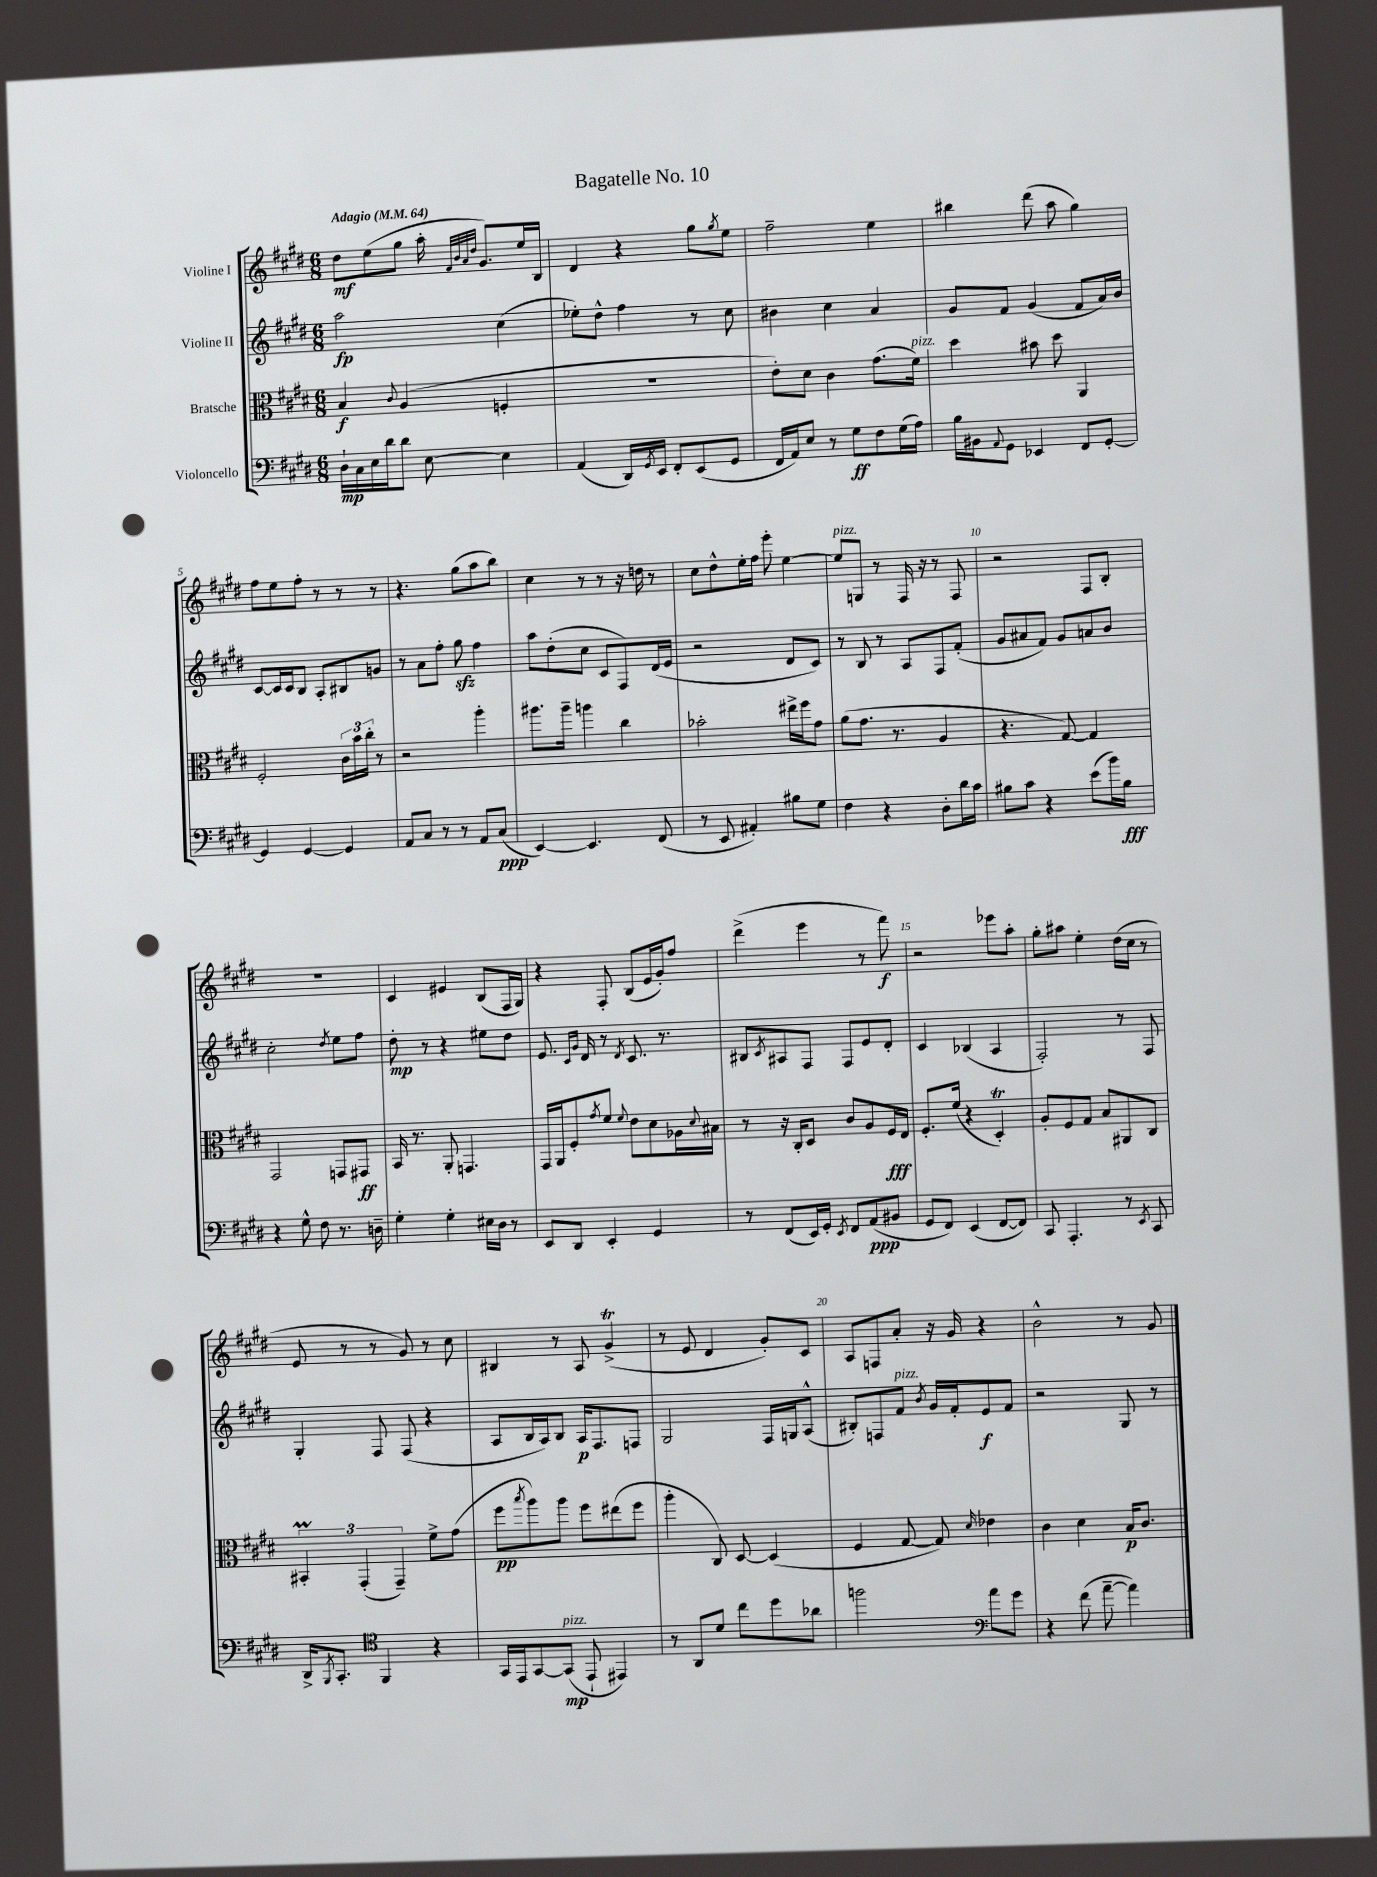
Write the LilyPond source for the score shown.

\header { title = "Bagatelle No. 10" }
<<
\new StaffGroup <<
\new Staff = "s0" \with { instrumentName = "Violine I" } {
    \clef treble \key e \major \numericTimeSignature \time 6/8 \tempo "Adagio" 4 = 64
    dis''8\mf e''8( gis''8 a''16-. \grace { fis'32 b'32 a'32 dis''32 } gis'8.) e''16 b16 |
    dis'4 r4 gis''8 \acciaccatura { gis''8 } e''8 |
    fis''2-- e''4 |
    bis''4 dis'''8( a''8 gis''4) |
    fis''8 e''8 fis''8-. r8 r8 r8 |
    r4. gis''8( a''8 b''8) |
    cis''4 r8 r8 r16 d''16 r8 |
    cis''8 dis''8-^ e''16-. fis''16 e'''8-. e''4~ |
    e''8^\markup { \italic "pizz." } g8 r8 fis16 r16 r8 fis8 |
    r2 fis8 b8-. |
    R2. |
    cis'4 eis'4 b8( fis16 gis16) |
    r4 fis8-. b8( e'16 gis'16-.) fis''8 |
    dis'''4->( e'''4 r8 fis'''8\f) |
    r2 ees'''8 a''8-. |
    gis''8-. ais''8 e''4-. dis''16( cis''16 r8 |
    e'8 r8 r8 gis'8) r8 cis''8 |
    bis4 r8 a8 gis'4->\trill( |
    r8 e'8 dis'4 gis'8-.) cis'8 |
    a8 f8 a'8-. r16 gis'16 r4 |
    b'2-^ r8 gis'8 \bar "|." |
}
\new Staff = "s1" \with { instrumentName = "Violine II" } {
    \clef treble \key e \major \numericTimeSignature \time 6/8
    a''2\fp cis''4( |
    ees''8-.) dis''8-^ fis''4 r8 cis''8 |
    bis'4 cis''4 a'4 |
    gis'8 fis'8 gis'4( fis'8 a'16) b'16 |
    cis'8~ cis'16 cis'16 b8 a8-. bis8 g'8 |
    r8 a'8 fis''8-. gis''8\sfz fis''4 |
    a''8 dis''8-.( cis''8 cis'8 fis8) dis'16( e'16 |
    r2 dis'8 cis'8) |
    r8 b8 r8 a8 fis8 fis'8-.( |
    gis'8 ais'8 fis'8) gis'8 a'8 b'8 |
    cis''2-. \acciaccatura { dis''8 } e''8 fis''8 |
    dis''8-.\mp r8 r4 eis''8 dis''8 |
    e'8. \grace { cis'16 gis'16 } dis'16 r8 \acciaccatura { dis'8 } cis'8. r8. |
    bis8 \acciaccatura { cis'8 } ais8 fis8 fis8 e'8 dis'8-. |
    cis'4 bes4( a4 |
    fis2-.) r8 fis8 |
    gis4-. fis8 fis8( r4 |
    a8 b16 a16) b8 a16\p fis8. f8 |
    gis2 fis16 g16 a8-^( |
    bis8-.) f8 fis'8^\markup { \italic "pizz." } \acciaccatura { b'8 } gis'16 fis'16-. e'8\f fis'8 |
    r2 gis8 r8 \bar "|." |
}
\new Staff = "s2" \with { instrumentName = "Bratsche" } {
    \clef alto \key e \major \numericTimeSignature \time 6/8
    b4\f \appoggiatura { cis'8 } a4( f4-. |
    R2. |
    e'8-.) dis'8 cis'4 gis'8.( fis'16^\markup { \italic "pizz." }) |
    dis''4 bis'8 dis''8 a,4 |
    fis2-. \tuplet 3/2 { cis'16 b'16 cis''16-. } r8 |
    r2 a''4-. |
    ais''8. ais''16-- a''4 cis''4 |
    bes'2-. eis''16-> fis''16 gis'8 |
    a'8( gis'8. r8. a4 |
    r4. gis8~) gis4 |
    gis,2 g,8 gis,8\ff |
    b,16 r8. a,8-. g,4. |
    gis,16 a,16 fis8-. \acciaccatura { gis'8 } fis'8 \appoggiatura { fis'8 } e'8 dis'8 aes16 \appoggiatura { dis'8 } bis16 |
    r8 r16 cis16-. dis8 cis'8 a8 fis16\fff e16 |
    fis8.-. fis'16( r4 dis4-.\trill) |
    a8-. fis8 gis8 b8 ais,8 cis8 |
    \tuplet 3/2 { bis,4-.\prall gis,4-.( gis,4--) } fis'8-> gis'8( |
    fis''8\pp \acciaccatura { b''8 } a''8) a''8 fis''8 eis''8( fis''8 |
    a''4-. cis8) dis8~ dis4( |
    fis4 gis8~ gis8) \grace { dis'16 } ees'4 |
    cis'4 dis'4 b16\p cis'8. \bar "|." |
}
\new Staff = "s3" \with { instrumentName = "Violoncello" } {
    \clef bass \key e \major \numericTimeSignature \time 6/8
    dis16-!\mp cis16 e16 dis'16 dis'8 e8~ e4 |
    a,4( dis,16) \acciaccatura { gis,8 } e,16 fis,8-. e,8( gis,8 |
    fis,16 a,16) e8 r8 gis8\ff fis8 gis16( a16) |
    b16 bis,16 \appoggiatura { a,8 } gis,8 ees,4 fis,8 gis,8~-. |
    gis,4 gis,4~ gis,4 |
    a,8 cis8 r8 r8 a,8 cis8\ppp( |
    e,4~) e,4. fis,8( |
    r8 e,8 ais,4-.) bis8 gis8 |
    fis4 r4 dis8-. dis'16 cis'16 |
    bis8 cis'8 r4 e'8( b'16) bis16\fff |
    r4 gis8-^ fis8 r8. d16-- |
    gis4-. gis4-. eis16 dis16 r8 |
    e,8 dis,8 e,4-. gis,4 |
    r8 fis,8( e,16) gis,16-. \acciaccatura { e,8 } fis,8 a,8\ppp( bis,8 |
    gis,8 fis,8) e,4( fis,8~ fis,8) |
    cis,8 a,,4.-. r8 \acciaccatura { e,8 } cis,8 |
    dis,16-> \acciaccatura { b,,8 } cis,8.-. \clef tenor fis,4 r4 |
    gis,16 e,16 gis,8~ gis,8\mp^\markup { \italic "pizz." }( e,8-! eis,4) |
    r8 a,8 dis'8 cis''8 dis''8 aes'8 |
    f''2 \clef bass a'8 gis'8 |
    r4 fis'8( a'8~-- a'4) \bar "|." |
}
>>
>>
\layout { \context { \Score \override BarNumber.break-visibility = ##(#f #t #t) barNumberVisibility = #(every-nth-bar-number-visible 5) } }
